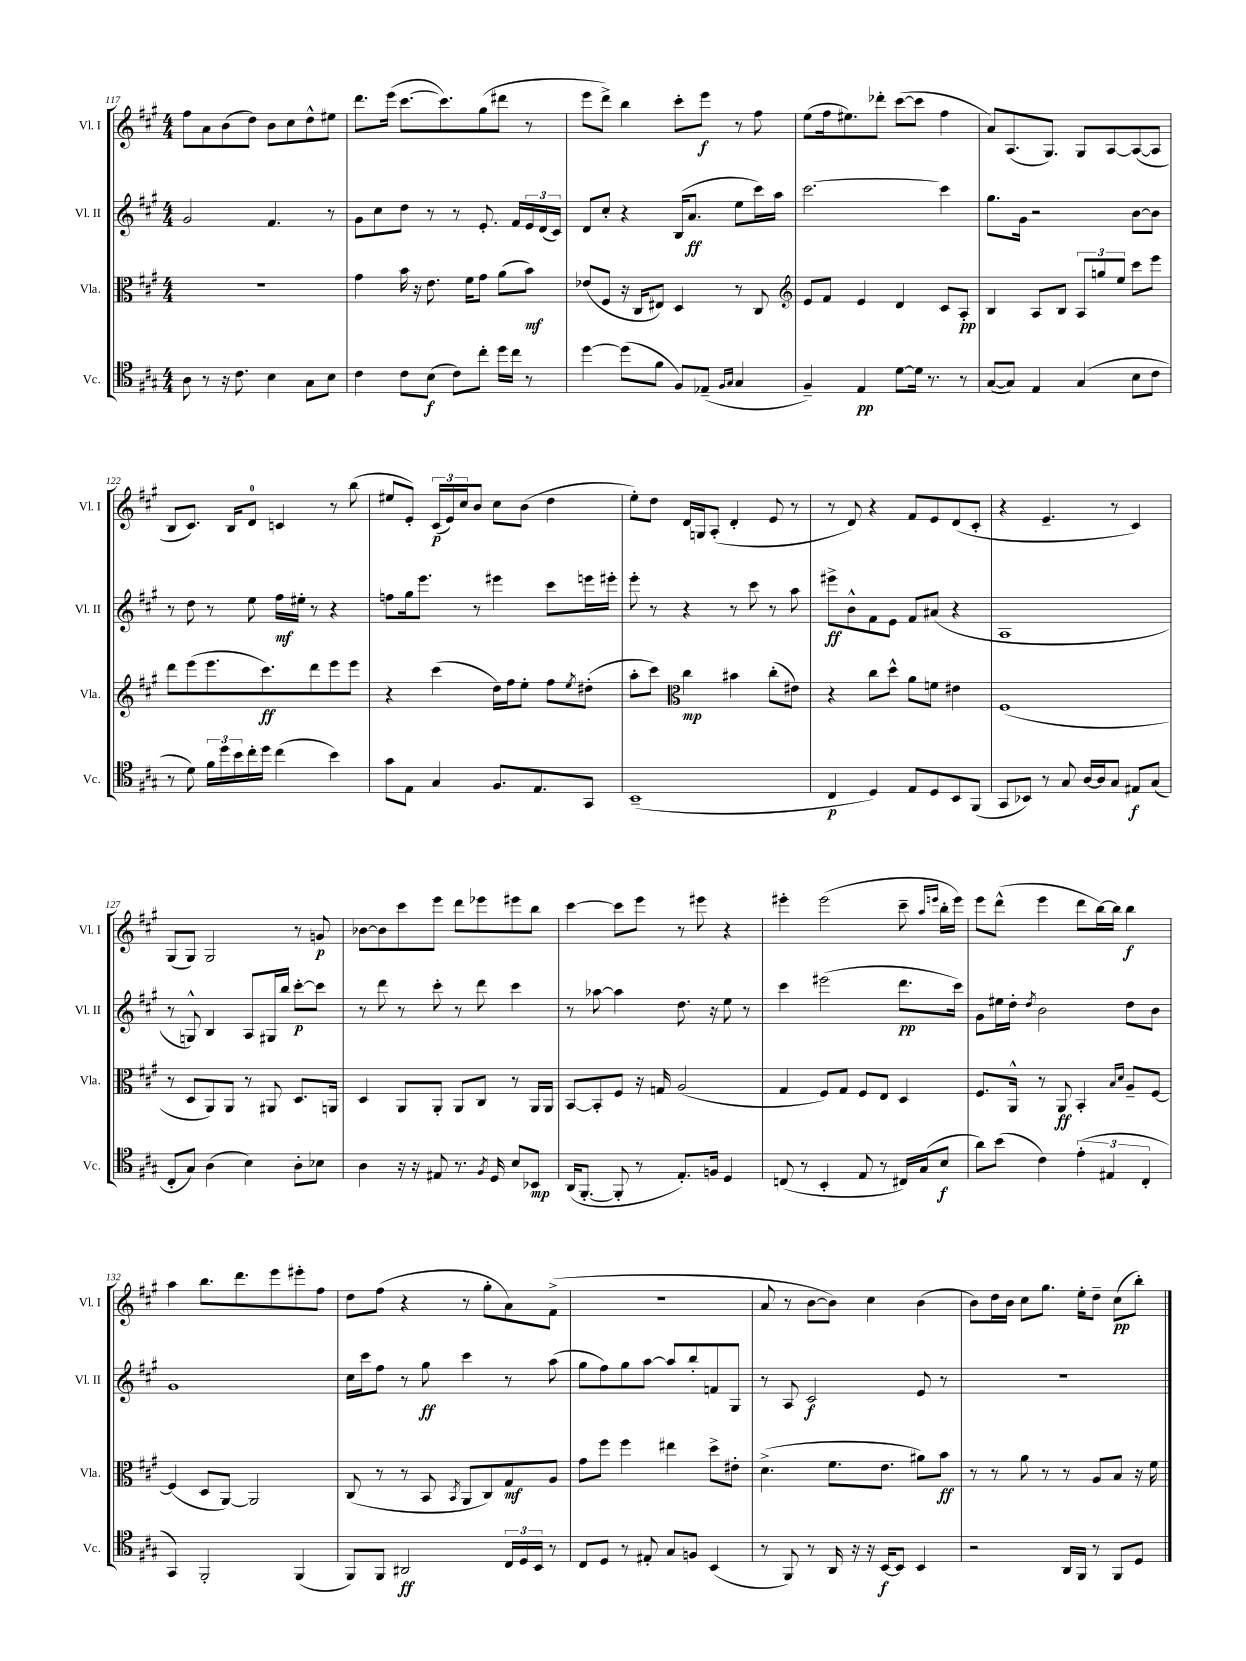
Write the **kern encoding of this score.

**kern	**dynam	**kern	**dynam	**kern	**dynam	**kern	**dynam
*part4	*part4	*part3	*part3	*part2	*part2	*part1	*part1
*staff4	*staff4	*staff3	*staff3	*staff2	*staff2	*staff1	*staff1
*I"Vc.	*	*I"Vla.	*	*I"Vl. II	*	*I"Vl. I	*
*I'Vc.	*	*I'Vla.	*	*I'Vl. II	*	*I'Vl. I	*
*clefC4	*	*clefC3	*	*clefG2	*	*clefG2	*
*k[f#c#g#]	*	*k[f#c#g#]	*	*k[f#c#g#]	*	*k[f#c#g#]	*
*M4/4	*	*M4/4	*	*M4/4	*	*M4/4	*
=117	=117	=117	=117	=117	=117	=117	=117
8A\	.	1r	.	2g#/	.	8ff#\L	.
8r	.	.	.	.	.	8a\	.
16r	.	.	.	.	.	(8b\	.
8.c#\	.	.	.	.	.	.	.
.	.	.	.	.	.	8dd\J)	.
4B\	.	.	.	4.f#/	.	8b\L	.
.	.	.	.	.	.	8cc#\	.
8G#\L	.	.	.	.	.	8dd^^\	.
8B\J	.	.	.	8r	.	8ee#X\J	.
=118	=118	=118	=118	=118	=118	=118	=118
4c#\	.	4g#\	.	8g#\L	.	8.ddd\L	.
.	.	.	.	8cc#\	.	.	.
.	.	.	.	.	.	(16eee\Jk	.
8c#\L	.	16b\	.	8dd\J	.	[8.ccc#\L	.
.	.	16r	.	.	.	.	.
(8B\J	f	8.e\	.	8r	.	.	.
.	.	.	.	.	.	8.ccc#\])	.
8c#\L)	.	.	.	8r	.	.	.
.	.	16f#\KL	.	.	.	.	.
8cc#'\J	.	8g#\J	.	8.e'/	.	(8gg#\	.
16dd\LL	.	(8a\L	.	.	.	8ddd#X\J	.
16cc#\JJ	.	.	.	16f#/LL	.	.	.
8r	.	8b\J)	mf	24e/	.	8r	.
.	.	.	.	(24d/	.	.	.
.	.	.	.	24c#/JJ)	.	.	.
=119	=119	=119	=119	=119	=119	=119	=119
[4dd\	.	(8e-X/L	.	8d/L	.	8eee\L	.
.	.	8F#/J	.	8cc#'/J	.	8ddd^\J)	.
(8dd\L]	.	16r	.	4r	.	4bb\	.
.	.	16C#/KL	.	.	.	.	.
8f#\J	.	8E#X/J)	.	.	.	.	.
8F#/L)	.	4D/	.	(16B/KL	.	8ccc#'\L	.
.	.	.	.	8.a/J	ff	.	.
(8E-X~/J	.	.	.	.	.	8eee\J	f
16qqF#/LL	.	.	.	.	.	.	.
16qqG#/JJ	.	.	.	.	.	.	.
4G#/	.	8r	.	8ee\L	.	8r	.
.	.	8C#/	.	16ccc#\L)	.	8ff#\	.
.	.	.	.	16aa\JJ	.	.	.
=120	=120	=120	=120	=120	=120	=120	=120
*	*	*clefG2	*	*	*	*	*
4F#~/)	.	8e/L	.	[2.ccc#\	.	(8ee\L	.
.	.	8f#/J	.	.	.	16ff#\k	.
.	.	.	.	.	.	8.ee#X\)	.
4E/	pp	4e/	.	.	.	.	.
.	.	.	.	.	.	8ddd-X'\J	.
[8d\L	.	4d/	.	.	.	([8ccc#\L	.
16d\Jk]	.	.	.	.	.	8ccc#\J]	.
8.r	.	.	.	.	.	.	.
.	.	8c#/L	.	4ccc#\]	.	4ff#\	.
8r	.	8A'/J	pp	.	.	.	.
=121	=121	=121	=121	=121	=121	=121	=121
([8G#/L	.	4B/	.	8.gg#\L	.	8a/L)	.
8G#/J])	.	.	.	.	.	(8.A/	.
.	.	.	.	16g#\Jk	.	.	.
4E/	.	8A/L	.	2r	.	.	.
.	.	.	.	.	.	8.G#/J)	.
.	.	8B/J	.	.	.	.	.
(4G#/	.	12A/L	.	.	.	8G#/L	.
.	.	12ggn/	.	.	.	.	.
.	.	.	.	.	.	[8A/	.
.	.	12ee/J	.	.	.	.	.
8B\L	.	8ccc#\L	.	[8b\L	.	(8A/_	.
8c#\J	.	8eee\J	.	8b\J]	.	8A/J]	.
!!LO:LB:g=z
=122	=122	=122	=122	=122	=122	=122	=122
8r	.	8ddd\L	.	8r	.	8B/L	.
8d\)	.	(8eee\	.	8dd\	.	8.c#/J)	.
24f#\LL	.	8.eee\	.	8r	.	.	.
24dd\	.	.	.	.	.	.	.
.	.	.	.	.	.	16B/KL	.
24b\	.	.	.	.	.	.	.
16cc#'\	.	.	.	8ee\	.	8d/J	.
16dd\JJ	.	8.ccc#\)	ff	.	.	.	.
(4cc#\	.	.	.	16ff#\LL	mf	4cn/	.
.	.	.	.	16ee#X'\JJ	.	.	.
.	.	8ddd\	.	8r	.	.	.
4b\)	.	8eee\	.	4r	.	8r	.
.	.	8eee\J	.	.	.	(8bb\	.
=123	=123	=123	=123	=123	=123	=123	=123
8g#\L	.	4r	.	8ffn\L	.	8ee#X/L	.
8E\J	.	.	.	16gg#\k	.	8e'/J)	.
.	.	.	.	8.eee\J	.	.	.
4G#/	.	(4ccc#\	.	.	.	(24c#/LL	p
.	.	.	.	.	.	24e/)	.
.	.	.	.	.	.	24cc#/J	.
.	.	.	.	8r	.	8b/J	.
8.F#/L	.	16dd\LL)	.	4eee#X\	.	8cc#\L	.
.	.	16ff#\J	.	.	.	.	.
.	.	8ee'\J	.	.	.	(8b\J	.
8.E/	.	.	.	.	.	.	.
.	.	8ff#\L	.	8ccc#\L	.	4dd\	.
.	.	8qee/	.	.	.	.	.
8GG#/J	.	(8dd#X'\J	.	16eeen\L	.	.	.
.	.	.	.	16eee#X'\JJ	.	.	.
=124	=124	=124	=124	=124	=124	=124	=124
(1BB~	.	8aa'\L	.	8eee'\	.	8ee'\L)	.
.	.	8ccc#\J)	.	8r	.	8dd\J	.
*	*	*clefC3	*	*	*	*	*
.	.	4cc#\	mp	4r	.	16d/LL	.
.	.	.	.	.	.	16Gn/J	.
.	.	.	.	.	.	(8A'/J	.
.	.	4b#X\	.	8r	.	4d'/	.
.	.	.	.	8ccc#\	.	.	.
.	.	(8cc#'\L	.	8r	.	8e/	.
.	.	8e#X\J)	.	8aa\	.	8r	.
=125	=125	=125	=125	=125	=125	=125	=125
4C#/	p	4r	.	8eee#X^\L	ff	8r	.
.	.	.	.	8b^^\	.	8d/)	.
4D/)	.	8cc#\L	.	8f#\	.	4r	.
.	.	8dd^^\J	.	8e\J	.	.	.
8E/L	.	8a\L	.	8f#/L	.	8f#/L	.
8D/	.	8fn\J	.	(8a#X/J	.	8e/	.
8BB/	.	4e#X\	.	4r	.	(8d/	.
(8FF#/J	.	.	.	.	.	8c#'/J	.
=126	=126	=126	=126	=126	=126	=126	=126
8GG#/L	.	(1F#	.	1A	.	4r	.
8BB-X/J)	.	.	.	.	.	.	.
8r	.	.	.	.	.	4.e~/	.
8G#/	.	.	.	.	.	.	.
[16A/LL	.	.	.	.	.	.	.
16A/J]	.	.	.	.	.	.	.
8G#/J	.	.	.	.	.	8r	.
8E#X/L	f	.	.	.	.	4c#/)	.
(8G#/J	.	.	.	.	.	.	.
!!LO:LB:g=z
=127	=127	=127	=127	=127	=127	=127	=127
8C#'/L	.	8r	.	8r	.	(8G#/L	.
8G#/J)	.	8D/L	.	8Gn^^/)	.	8G#/J)	.
(4A\	.	8AA/)	.	4B/	.	2G#/	.
.	.	8AA/J	.	.	.	.	.
4B\)	.	8r	.	8A/L	.	.	.
.	.	8AA#X/	.	16G#X/L	.	.	.
.	.	.	.	16bb/JJ	.	.	.
8A'\L	.	8.D/L	.	[8ccc#'\L	p	8r	.
8B-X\J	.	.	.	8ccc#\J]	.	8gn/	p
.	.	16AAn/Jk	.	.	.	.	.
=128	=128	=128	=128	=128	=128	=128	=128
4A\	.	4D/	.	8r	.	[8b-X\L	.
.	.	.	.	8ddd\	.	8b-\]	.
16r	.	8AA/L	.	8r	.	8ccc#\	.
16r	.	.	.	.	.	.	.
8E#X/	.	8AA'/J	.	8ccc#'\	.	8eee\J	.
8.r	.	8AA/L	.	8r	.	8ddd\L	.
.	.	8C#/J	.	8ddd\	.	8eee-X\	.
8qF#/	.	.	.	.	.	.	.
16D/	.	.	.	.	.	.	.
8B/L	.	8r	.	4ccc#\	.	8eee#X\	.
8BB-X/J	mp	16AA/LL	.	.	.	8bb\J	.
.	.	16AA/JJ	.	.	.	.	.
=129	=129	=129	=129	=129	=129	=129	=129
(16AA/KL	.	[8BB/L	.	8r	.	[4ccc#\	.
[8.FF#'/J	.	.	.	.	.	.	.
.	.	8BB'/]	.	[8aa-X\	.	.	.
8FF#'/]	.	8F#/J	.	4aa-\]	.	8ccc#\L]	.
8r	.	16r	.	.	.	8eee\J	.
.	.	16Gn/	.	.	.	.	.
8.E'/L)	.	(2A/	.	8.dd\	.	8r	.
.	.	.	.	.	.	8eee#X\	.
16Fn/Jk	.	.	.	16r	.	.	.
4D/	.	.	.	8ee\	.	4r	.
.	.	.	.	8r	.	.	.
=130	=130	=130	=130	=130	=130	=130	=130
(8Cn/	.	4G#/	.	4ccc#\	.	4eee#X'\	.
8r	.	.	.	.	.	.	.
4BB'/	.	8F#/L)	.	(2eee#X\	.	(2eee#\	.
.	.	8G#/J	.	.	.	.	.
8E/	.	8F#/L	.	.	.	.	.
8r	.	8E/J	.	.	.	.	.
16C#X/LL)	.	4D/	.	8.ddd\L	pp	8ccc#~\	.
(16G#/J	.	.	.	.	.	.	.
.	.	.	.	.	.	16qqaa/LL	.
.	.	.	.	.	.	16qqeeen/JJ	.
8B/J	f	.	.	.	.	16bb'\LL	.
.	.	.	.	16ccc#\Jk)	.	16eee\JJ)	.
=131	=131	=131	=131	=131	=131	=131	=131
8a\L)	.	8.F#/L	.	8g#\L	.	8eee\L	.
(8b\J	.	.	.	16ee#X\L	.	(8ddd^^\J	.
.	.	16AA^^/Jk	.	16dd'\JJ	.	.	.
.	.	.	.	8qdd/	.	.	.
4c#\)	.	8r	.	2b\	.	4eee\	.
.	.	8AA/	ff	.	.	.	.
(6e'\	.	4BB'/	.	.	.	8ddd\L	.
.	.	.	.	.	.	[16bb\L)	.
6E#X/	.	.	.	.	.	.	.
.	.	.	.	.	.	16bb\JJ]	.
.	.	16qqB/LL	.	.	.	.	.
.	.	16qqd/JJ	.	.	.	.	.
.	.	8A~/L	.	8dd\L	.	4bb\	f
6C#'/	.	.	.	.	.	.	.
.	.	[8F#/J	.	8b\J	.	.	.
!!LO:LB:g=z
=132	=132	=132	=132	=132	=132	=132	=132
4GG#/)	.	(4F#/]	.	1g#	.	4aa\	.
2FF#'/	.	8D/L	.	.	.	8.bb\L	.
.	.	[8AA/J)	.	.	.	.	.
.	.	.	.	.	.	8.ddd\	.
.	.	2AA/]	.	.	.	.	.
.	.	.	.	.	.	8eee\	.
(4FF#/	.	.	.	.	.	8eee#X'\	.
.	.	.	.	.	.	8ff#\J	.
=133	=133	=133	=133	=133	=133	=133	=133
8FF#/L)	.	(8C#/	.	16cc#\LL	.	8dd\L	.
.	.	.	.	16ccc#\J	.	.	.
8FF#/J	.	8r	.	8ff#\J	.	(8ff#\J	.
2AA#X/	ff	8r	.	8r	.	4r	.
.	.	8BB/	.	8gg#\	ff	.	.
.	.	8qBB/	.	.	.	.	.
.	.	8AA/L	.	4ccc#\	.	8r	.
.	.	8C#/)	.	.	.	8gg#'\L	.
24C#/LL	.	8G#/	mf	8r	.	8a\)	.
24D/	.	.	.	.	.	.	.
24BB/JJ	.	.	.	.	.	.	.
8r	.	8A/J	.	(8aa\	.	(8f#^\J	.
=134	=134	=134	=134	=134	=134	=134	=134
8C#/L	.	8g#\L	.	8gg#\L	.	1r	.
8D/J	.	8ff#\J	.	8ff#\)	.	.	.
8r	.	4ff#\	.	8gg#\	.	.	.
8E#X'/	.	.	.	[8aa\J	.	.	.
8G#/L	.	4ee#X\	.	8aa/L]	.	.	.
8Fn/J	.	.	.	8bb'/	.	.	.
(4BB/	.	8dd^\L	.	8fn/	.	.	.
.	.	8e#X'\J	.	8G#/J	.	.	.
=135	=135	=135	=135	=135	=135	=135	=135
8r	.	(4.d^\	.	8r	.	8a/	.
8FF#/)	.	.	.	8A/	.	8r	.
8r	.	.	.	2c#/	f	[8b\L	.
16AA/	.	8.f#\L	.	.	.	8b\J])	.
16r	.	.	.	.	.	.	.
16r	.	.	.	.	.	4cc#\	.
[16BB/KL	f	8.e\J	.	.	.	.	.
8BB/J]	.	.	.	.	.	.	.
4BB/	.	8a#X\L)	.	8e/	.	(4b\	.
.	.	8b\J	ff	8r	.	.	.
=136	=136	=136	=136	=136	=136	=136	=136
2r	.	8r	.	1r	.	8b\L)	.
.	.	8r	.	.	.	16dd\L	.
.	.	.	.	.	.	16b\JJ	.
.	.	8a\	.	.	.	8cc#\L	.
.	.	8r	.	.	.	8.gg#\J	.
16AA/LL	.	8r	.	.	.	.	.
16FF#/JJ	.	.	.	.	.	16ee'\KL	.
8r	.	8A/L	.	.	.	8dd~\J	.
8FF#/L	.	8B/J	.	.	.	(8cc#\L	pp
8D/J	.	16r	.	.	.	8bb'\J)	.
.	.	16f#\	.	.	.	.	.
==	==	==	==	==	==	==	==
*-	*-	*-	*-	*-	*-	*-	*-
